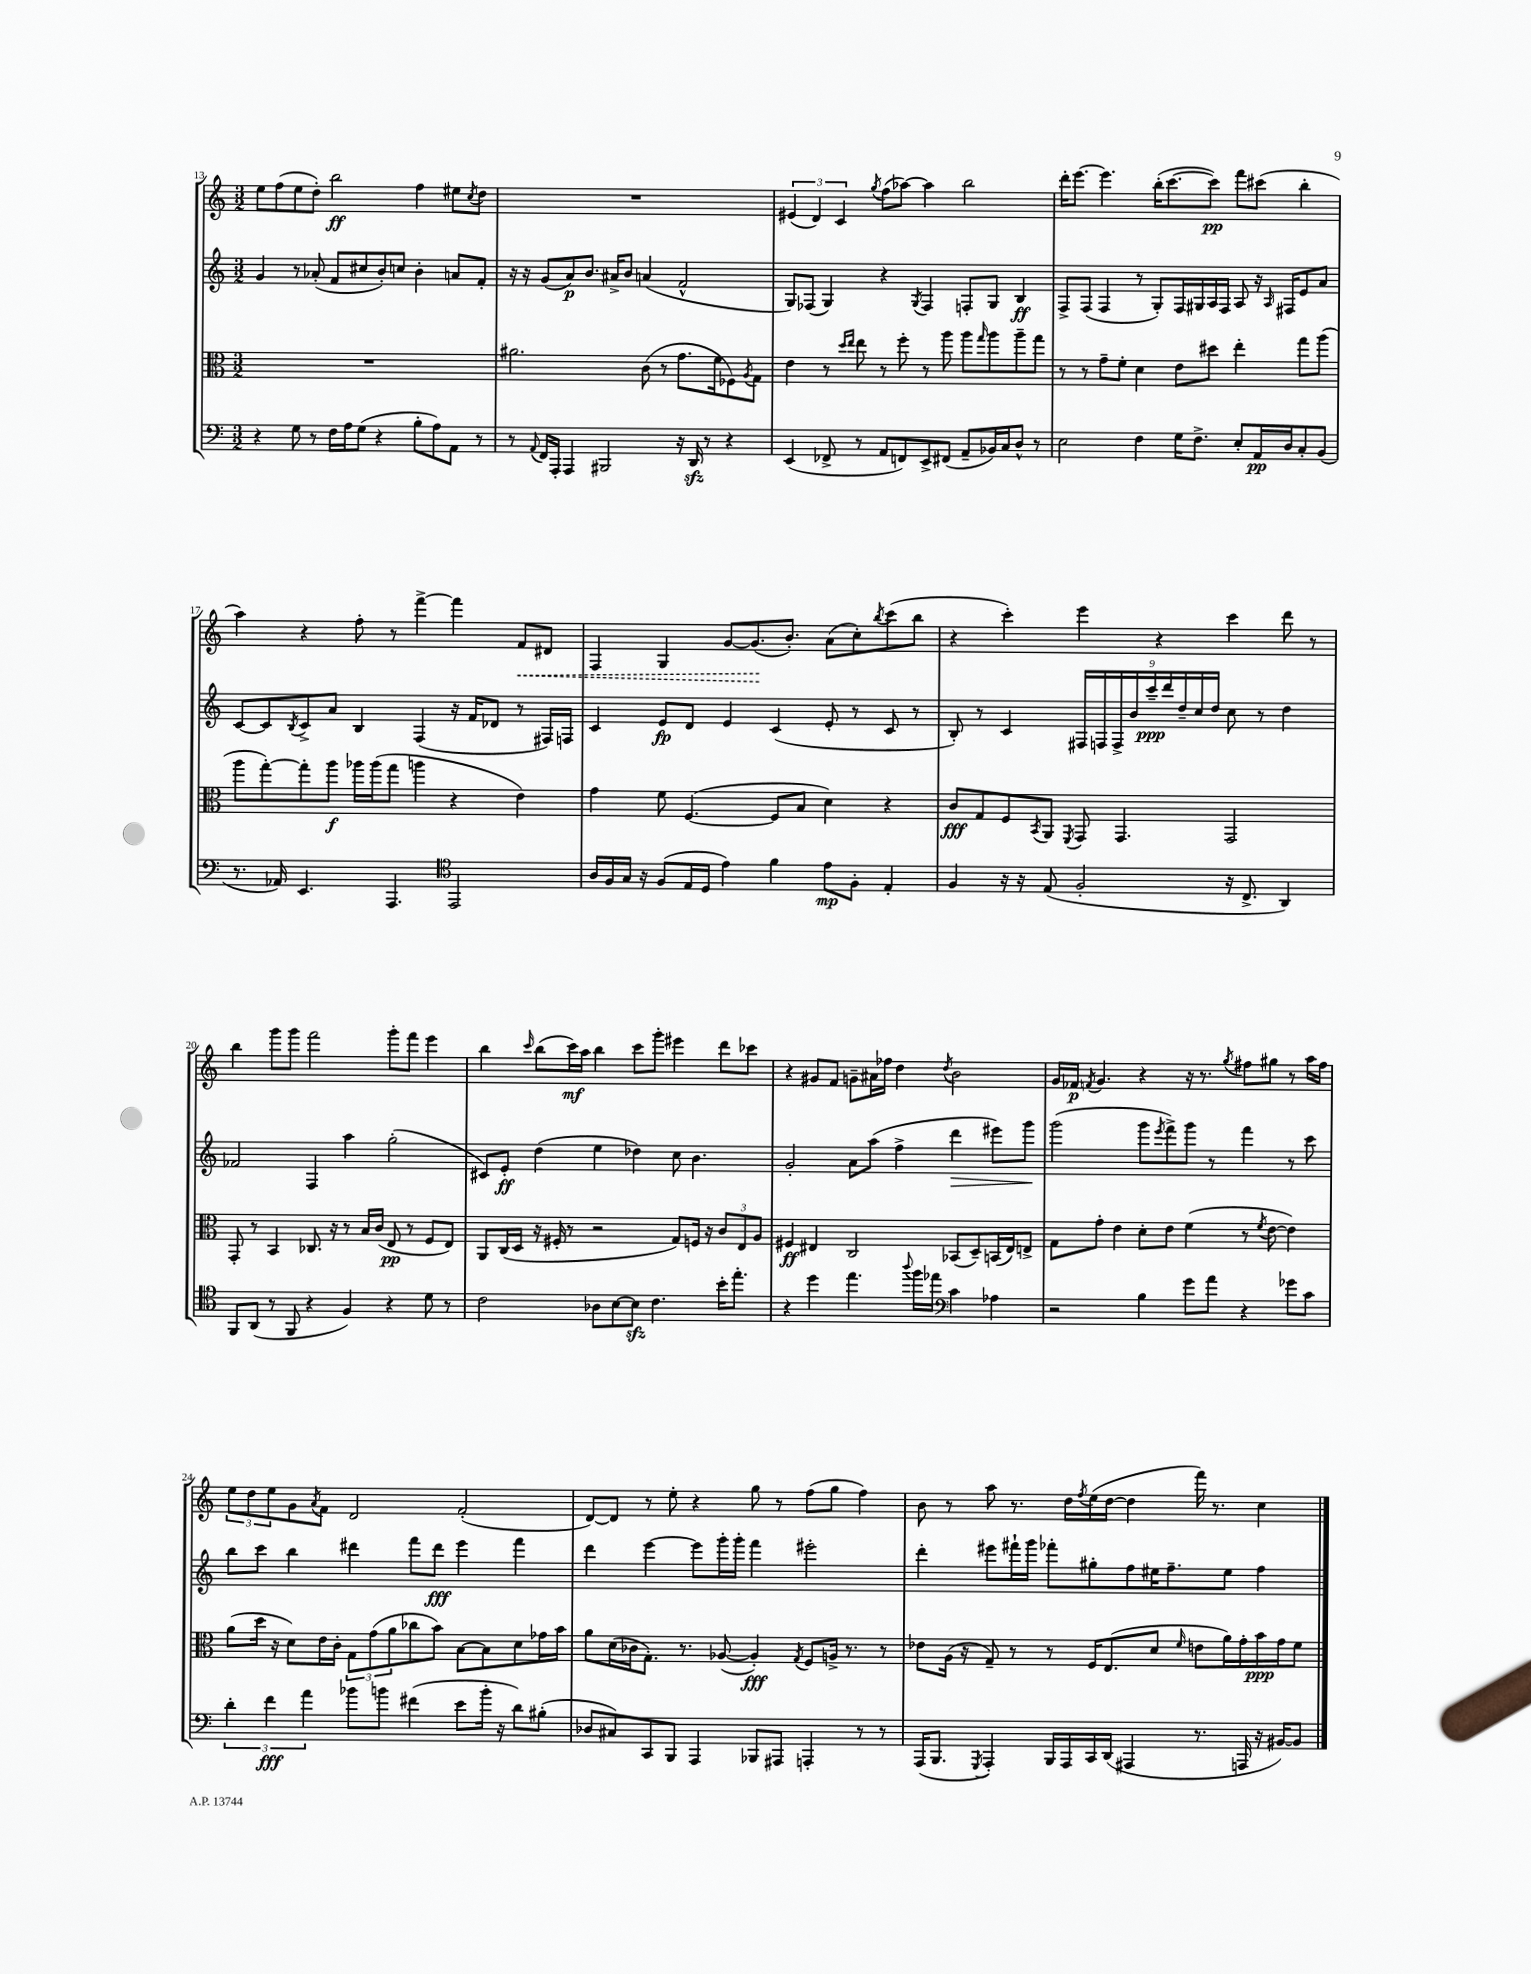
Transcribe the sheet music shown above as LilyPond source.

<<
\new StaffGroup <<
\new Staff = "s0" {
    \clef treble \key c \major \numericTimeSignature \time 3/2
    e''8 f''8( e''8 d''8-.) b''2\ff f''4 eis''8 \acciaccatura { c''8 } d''8 |
    R1. |
    \tuplet 3/2 { eis'4( d'4) c'4 } \acciaccatura { g''8 } f''8( aes''8~) aes''4 b''2 |
    d'''16-. e'''8.~ e'''4. b''16-.( c'''8.~ c'''8\pp) f'''8 cis'''8( b''4-. |
    a''4) r4 f''8-. r8 f'''4~-> f'''4 \once \override Hairpin.style = #'dashed-line f'8\< dis'8 |
    f4 g4 g'8~ g'8.\!( b'8.-.) a'8( c''8-.) \acciaccatura { b''8 } c'''8( b''8 |
    r4 c'''4-.) e'''4 r4 c'''4 d'''8 r8 |
    b''4 g'''8 g'''8 f'''2 g'''8-. f'''8 e'''4 |
    b''4 \grace { c'''16 } b''8( c'''16\mf) a''16 b''4 c'''8 g'''8-. eis'''4 d'''8 ces'''8 |
    r4 gis'8 f'8 g'8-- ais'16 fes''16 d''4 \acciaccatura { d''8 } b'2 |
    g'16 fes'16\p \acciaccatura { f'8 } g'4. r4 r16 r8. \acciaccatura { g''8 } fis''8 gis''8 r8 a''16 fis''16 |
    \tuplet 3/2 { e''8 d''8 e''8 } g'8 \acciaccatura { a'8 } f'8 d'2 f'2-.( |
    d'8~) d'8 r8 e''8-. r4 g''8 r8 f''8( g''8 f''4) |
    b'8 r8 a''8 r8. d''16 \acciaccatura { f''8 } e''16( d''16~ d''4 f'''16) r8. c''4 \bar "|." |
}
\new Staff = "s1" {
    \clef treble \key c \major \numericTimeSignature \time 3/2
    g'4 r8 aes'8-.( f'8 cis''8 b'8-.) c''8 b'4-. a'8 f'8-. |
    r16 r16 g'8( a'8\p) b'8. ais'16-> b'8 a'4( f'2-^ |
    g8) fes8( g4) r4 \acciaccatura { g8 } fes4 f8-. g8 b4\ff |
    f8-> f8( f4 r8 g8-.) f16 gis16 a16 f16 a8 r16 \grace { a16 } fis16 e'8 a'8 |
    c'8~ c'8 \acciaccatura { b8 } c'8-> a'8 b4 f4( r16 f'16 des'8 r8 fis16) f16 |
    c'4 e'8\fp d'8 e'4 c'4( e'8-. r8 c'8 r8 |
    b8-.) r8 c'4 \tuplet 9/8 { fis16 f16 f16-> b'16 c'''16--\ppp d'''16 d''16-- c''16 d''16 } c''8 r8 d''4 |
    fes'2 f4 a''4 g''2-.( |
    cis'8) e'8-.\ff d''4( e''4 des''4) c''8 b'4. |
    g'2-. a'8 a''8( f''4-> d'''4\> eis'''8) g'''8\! |
    g'''2( g'''8 \acciaccatura { e'''8 } f'''8->) g'''8 r8 f'''4 r8 c'''8 |
    b''8 c'''8 b''4 dis'''4 f'''8 dis'''8\fff e'''4 f'''4 |
    d'''4 e'''4~ e'''8 g'''16-. g'''16-. f'''4 eis'''2-. |
    d'''4-. eis'''8 fis'''16-! g'''16 fes'''8-. gis''8-. f''8 eis''16 f''8.-- eis''8 f''4 \bar "|." |
}
\new Staff = "s2" {
    \clef alto \key c \major \numericTimeSignature \time 3/2
    R1. |
    ais'2. c'8( r8 g'8. f'16 fes8) \acciaccatura { a8 } g8 |
    e'4 r8 \grace { d''16 e''16 } e''8 r8 f''8-. r8 a''8 a''8 \grace { g''16 } a''8 a''8-- g''8 |
    r8 r8 g'8-- f'8-. d'4 e'8 dis''8 e''4-. g''8 a''8( |
    a''8 g''8~-.) g''8-. a''8\f aes''16 aes''16( g''8 a''4 r4 e'4) |
    g'4 f'8 f4.~( f8 b8 d'4) r4 |
    c'8\fff g8 f8 \acciaccatura { b,8 } a,8 \acciaccatura { f,8 } g,8 g,4. g,2 |
    g,8-. r8 b,4 ces8. r16 r8 b16 c'16( e8\pp r8 f8 e8) |
    a,8 c16( d16 r16 fis16-. r8 r2 g8) f16 r16 \tuplet 3/2 { c'8 e8 a8 } |
    fis4\ff eis4 c2 bes,8( d8--) b,16( eis16) e8-> |
    g8 g'8-. e'4 d'8-. e'8 f'4( r8 \acciaccatura { f'8 } e'8~ e'4) |
    a'8( d''16 r16 d'8) e'16 c'16-. \tuplet 3/2 { g8 g'8( a'8 } ces''8 b'8) b8~ b8 d'8 ges'16 b'16 |
    a'8 d'16( ces'16 g8.-.) r8. aes8~( aes4-.\fff) \acciaccatura { g8 } f8 a16-> r8. r8 |
    ees'8 a16( r16 g8--) r8 r8 f16 e8.( d'8 \grace { f'16 } e'8 a'16) g'16-. b'16\ppp g'16 f'8 \bar "|." |
}
\new Staff = "s3" {
    \clef bass \key c \major \numericTimeSignature \time 3/2
    r4 g8 r8 f16 a16 g8( r4 b8-. a8) a,8 r8 |
    r8 \appoggiatura { a,8 } f,16 a,,16-. a,,4 bis,,2 r16 d,16\sfz r8 r4 |
    e,4( fes,8-> r8 a,8 f,8) e,8-> fis,8( a,8-- bes,16) c16 d8-^ r8 |
    e2 f4 g16 f8.-> e8-. a,16\pp d16 c8-. b,8( |
    r8. aes,16) e,4. a,,4. \clef tenor e,2 |
    a16 f16 g16 r16 f8( e16 d16 e'4) f'4 e'8\mp f8-. e4-. |
    f4 r16 r16 e8( f2-. r16 c8.-> a,4) |
    f,8 a,8( r8 f,8 r4 f4) r4 d'8 r8 |
    c'2 aes8 b8~ b8\sfz c'4. b'16-. e''8.-. |
    r4 d''4 e''4. \appoggiatura { a''8 } f''16 ees''16 \clef bass c'4 aes4 |
    r2 b4 g'8 a'8 r4 ges'8 c'8 |
    \tuplet 3/2 { d'4-. f'4\fff a'4 } bes'8 b'8 fis'4( e'8 b'16-. r16 d'8) bis8-.( |
    des8 cis8) c,8 b,,8 a,,4 bes,,8 ais,,8 a,,4-. r8 r8 |
    a,,16( b,,8. \acciaccatura { g,,8 } a,,4-.) b,,16 a,,16 c,16 d,16( ais,,4 r8. a,,16 r16 bis,16~) bis,8 \bar "|." |
}
>>
>>
\layout { \context { \Score currentBarNumber = #13 } }
